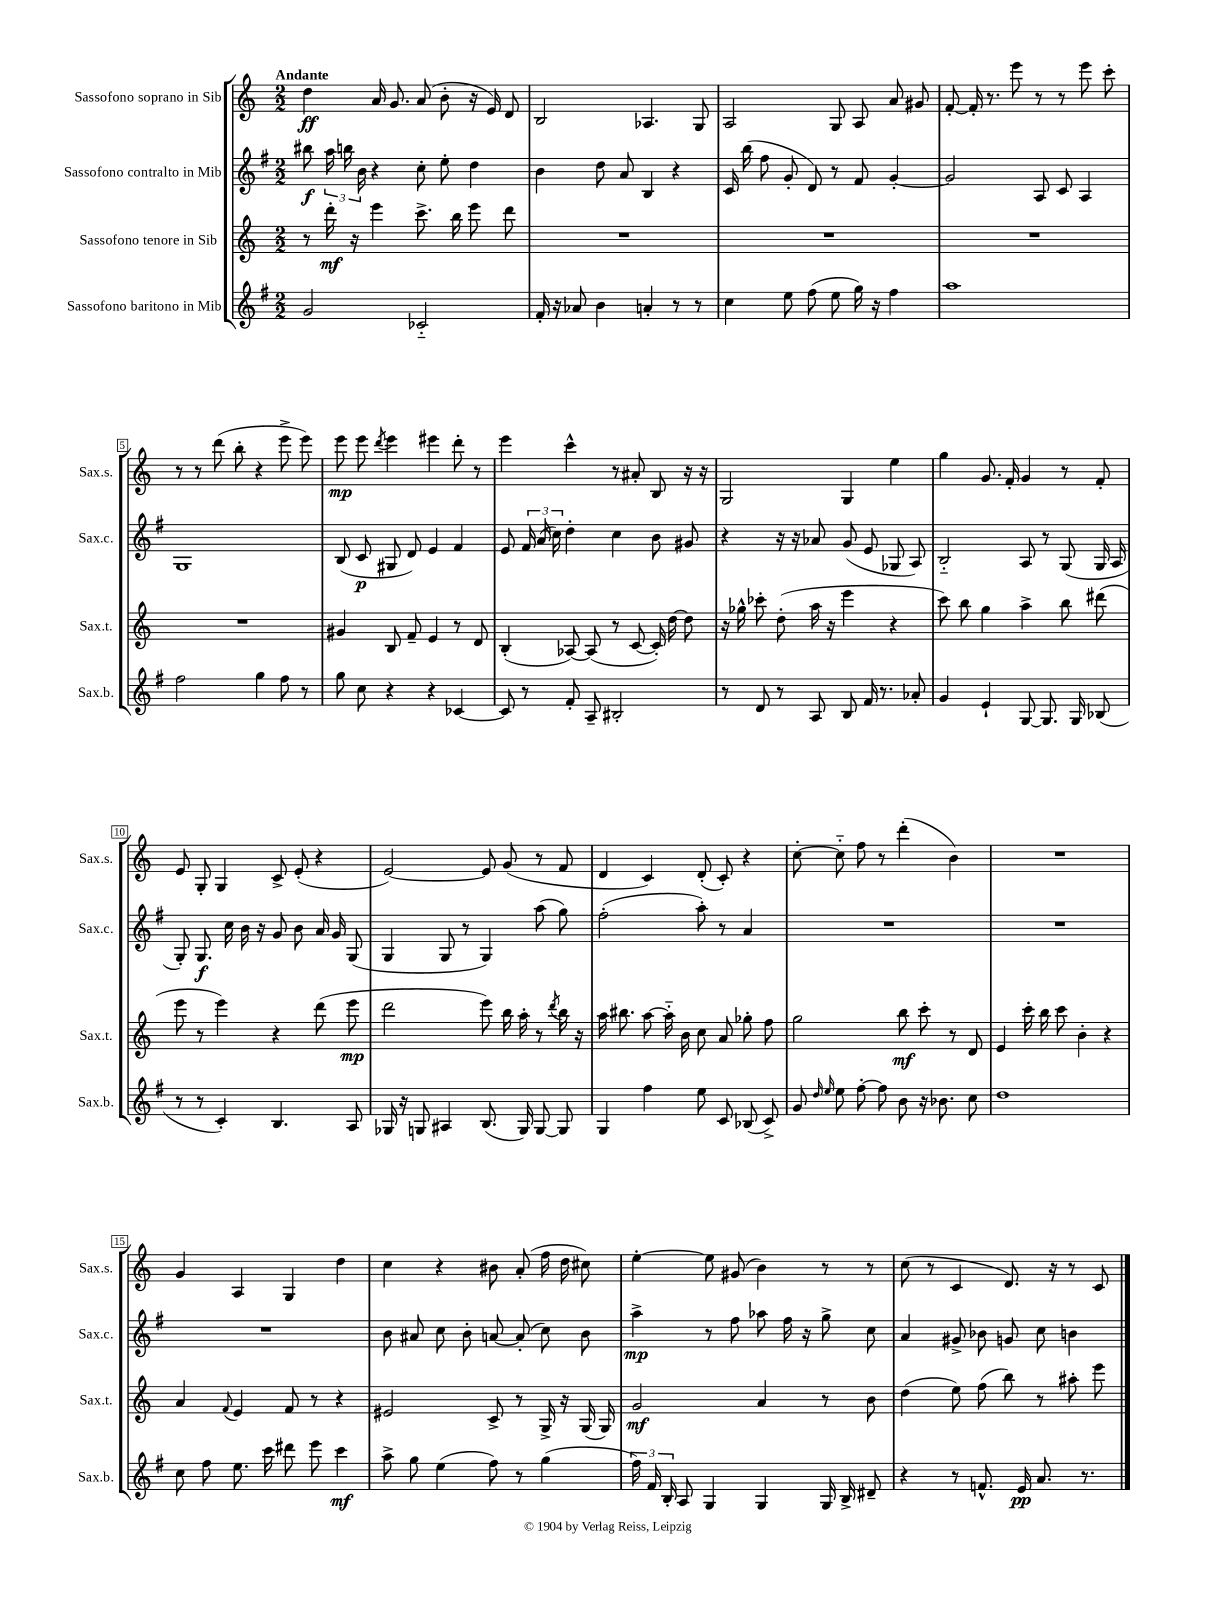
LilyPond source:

<<
\new StaffGroup <<
\new Staff = "s0" \with { instrumentName = "Sassofono soprano in Sib" shortInstrumentName = "Sax.s." } {
    \clef treble \key c \major \numericTimeSignature \time 2/2 \tempo "Andante"
    \autoBeamOff d''4\ff a'16 g'8. a'8( b'8-. r16 e'16) d'8 |
    b2 aes4. g8 |
    a2 g8 a8 a'8 gis'8 |
    f'8~-. f'16-. r8. e'''8 r8 r8 e'''8 c'''8-. |
    r8 r8 d'''8( b''8-. r4 e'''8-> e'''8) |
    e'''8\mp e'''8 \acciaccatura { d'''8 } e'''4 eis'''4 d'''8-. r8 |
    e'''4 c'''4-^ r8 ais'8-. b8 r16 r16 |
    g2 g4 e''4 |
    g''4 g'8. f'16-. g'4 r8 f'8-. |
    e'8 g8-. g4 c'8-> e'8-.( r4 |
    e'2~) e'8 g'8( r8 f'8 |
    d'4 c'4) d'8-.( c'8-.) r4 |
    c''8~-. c''8-_ f''8 r8 d'''4-.( b'4) |
    R1 |
    g'4 a4 g4 d''4 |
    c''4 r4 bis'8 a'8-.( f''16 d''16 cis''8) |
    e''4~-. e''8 gis'8( b'4) r8 r8 |
    c''8( r8 c'4 d'8.) r16 r8 c'8 \bar "|." |
}
\new Staff = "s1" \with { instrumentName = "Sassofono contralto in Mib" shortInstrumentName = "Sax.c." } {
    \clef treble \key g \major \numericTimeSignature \time 2/2
    \autoBeamOff bis''8\f \tuplet 3/2 { a''16 b''16 b'16 } r4 c''8-. e''8-. d''4 |
    b'4 d''8 a'8 b4 r4 |
    c'16 b''16( fis''8 g'8-. d'8) r8 fis'8 g'4~-. |
    g'2 a8 c'8 a4 |
    g1 |
    b8( c'8\p gis8 d'8) e'4 fis'4 |
    e'8 \tuplet 3/2 { fis'16 a'16( c''16) } d''4-. c''4 b'8 gis'8 |
    r4 r16 r16 aes'8 g'8( e'8 ges8 a8) |
    b2-_ a8 r8 g8( g16 a16 |
    g8-.) g8.\f c''16 b'16 r16 g'8 b'8 a'16 g'16 g8( |
    g4 g8 r8 g4) a''8( g''8) |
    fis''2-.( a''8-.) r8 a'4 |
    R1 |
    R1 |
    R1 |
    b'8 ais'8 c''8 b'8-. a'8~ a'8-.( c''8) b'8 |
    a''4->\mp r8 fis''8 aes''8 fis''16 r16 g''8-> c''8 |
    a'4 gis'8-> bes'8 g'8 c''8 b'4 \bar "|." |
}
\new Staff = "s2" \with { instrumentName = "Sassofono tenore in Sib" shortInstrumentName = "Sax.t." } {
    \clef treble \key c \major \numericTimeSignature \time 2/2
    \autoBeamOff r8 d'''16-.\mf r16 e'''4 c'''8.-> b''16 e'''8 d'''8 |
    R1 |
    R1 |
    R1 |
    R1 |
    gis'4 b8 f'8-- e'4 r8 d'8 |
    b4-.( aes8~) aes8( r8 c'8~ c'16-.) d''16~ d''8 |
    r16 ges''16-^ ces'''8-. d''8-.( a''16 r16 e'''4 r4 |
    c'''8) b''8 g''4 a''4-> b''8 dis'''8( |
    e'''8 r8 e'''4) r4 d'''8( e'''8\mp |
    d'''2 e'''8) b''16 a''16-. r8 \acciaccatura { d'''8 } b''16 r16 |
    a''16 bis''8. a''8~ a''16-_ b'16 c''8 a'8 ges''8-. f''8 |
    g''2 b''8\mf c'''8-. r8 d'8 |
    e'4 c'''16-. b''16 c'''8 b'4-. r4 |
    a'4 \appoggiatura { f'8 } e'4 f'8 r8 r4 |
    eis'2 c'8-> r8 g16-> r16 g16( g16) |
    g'2\mf a'4 r8 b'8 |
    d''4( e''8) f''8( b''8) r8 ais''8-. e'''8 \bar "|." |
}
\new Staff = "s3" \with { instrumentName = "Sassofono baritono in Mib" shortInstrumentName = "Sax.b." } {
    \clef treble \key g \major \numericTimeSignature \time 2/2
    \autoBeamOff g'2 ces'2-_ |
    fis'16-. r16 aes'8 b'4 a'4-. r8 r8 |
    c''4 e''8 fis''8( e''8 g''16) r16 fis''4 |
    a''1 |
    fis''2 g''4 fis''8 r8 |
    g''8 c''8 r4 r4 ces'4~ |
    ces'8 r8 fis'8-. a8-- bis2-. |
    r8 d'8 r8 a8 b8 fis'16 r8. aes'8-. |
    g'4 e'4-! g8~ g8. g16 bes8( |
    r8 r8 c'4-.) b4. a8 |
    ges16 r16 g8 ais4 b8.( g16) g8~ g8 |
    g4 fis''4 e''8 c'8 bes8( c'8->) |
    g'8 \grace { d''16 e''16 } e''8 fis''8~-. fis''8 b'8 r16 bes'8. c''8 |
    d''1 |
    c''8 fis''8 e''8. c'''16 dis'''8 e'''8 c'''4\mf |
    a''8-> g''8 e''4( fis''8) r8 g''4( |
    \tuplet 3/2 { fis''16) fis'16 b16-. } a8 g4 g4 g16 b16-> dis'8-- |
    r4 r8 f'8.-^ e'16\pp a'8. r8. \bar "|." |
}
>>
>>
\layout { \context { \Score \override BarNumber.stencil = #(make-stencil-boxer 0.1 0.3 ly:text-interface::print) } }
